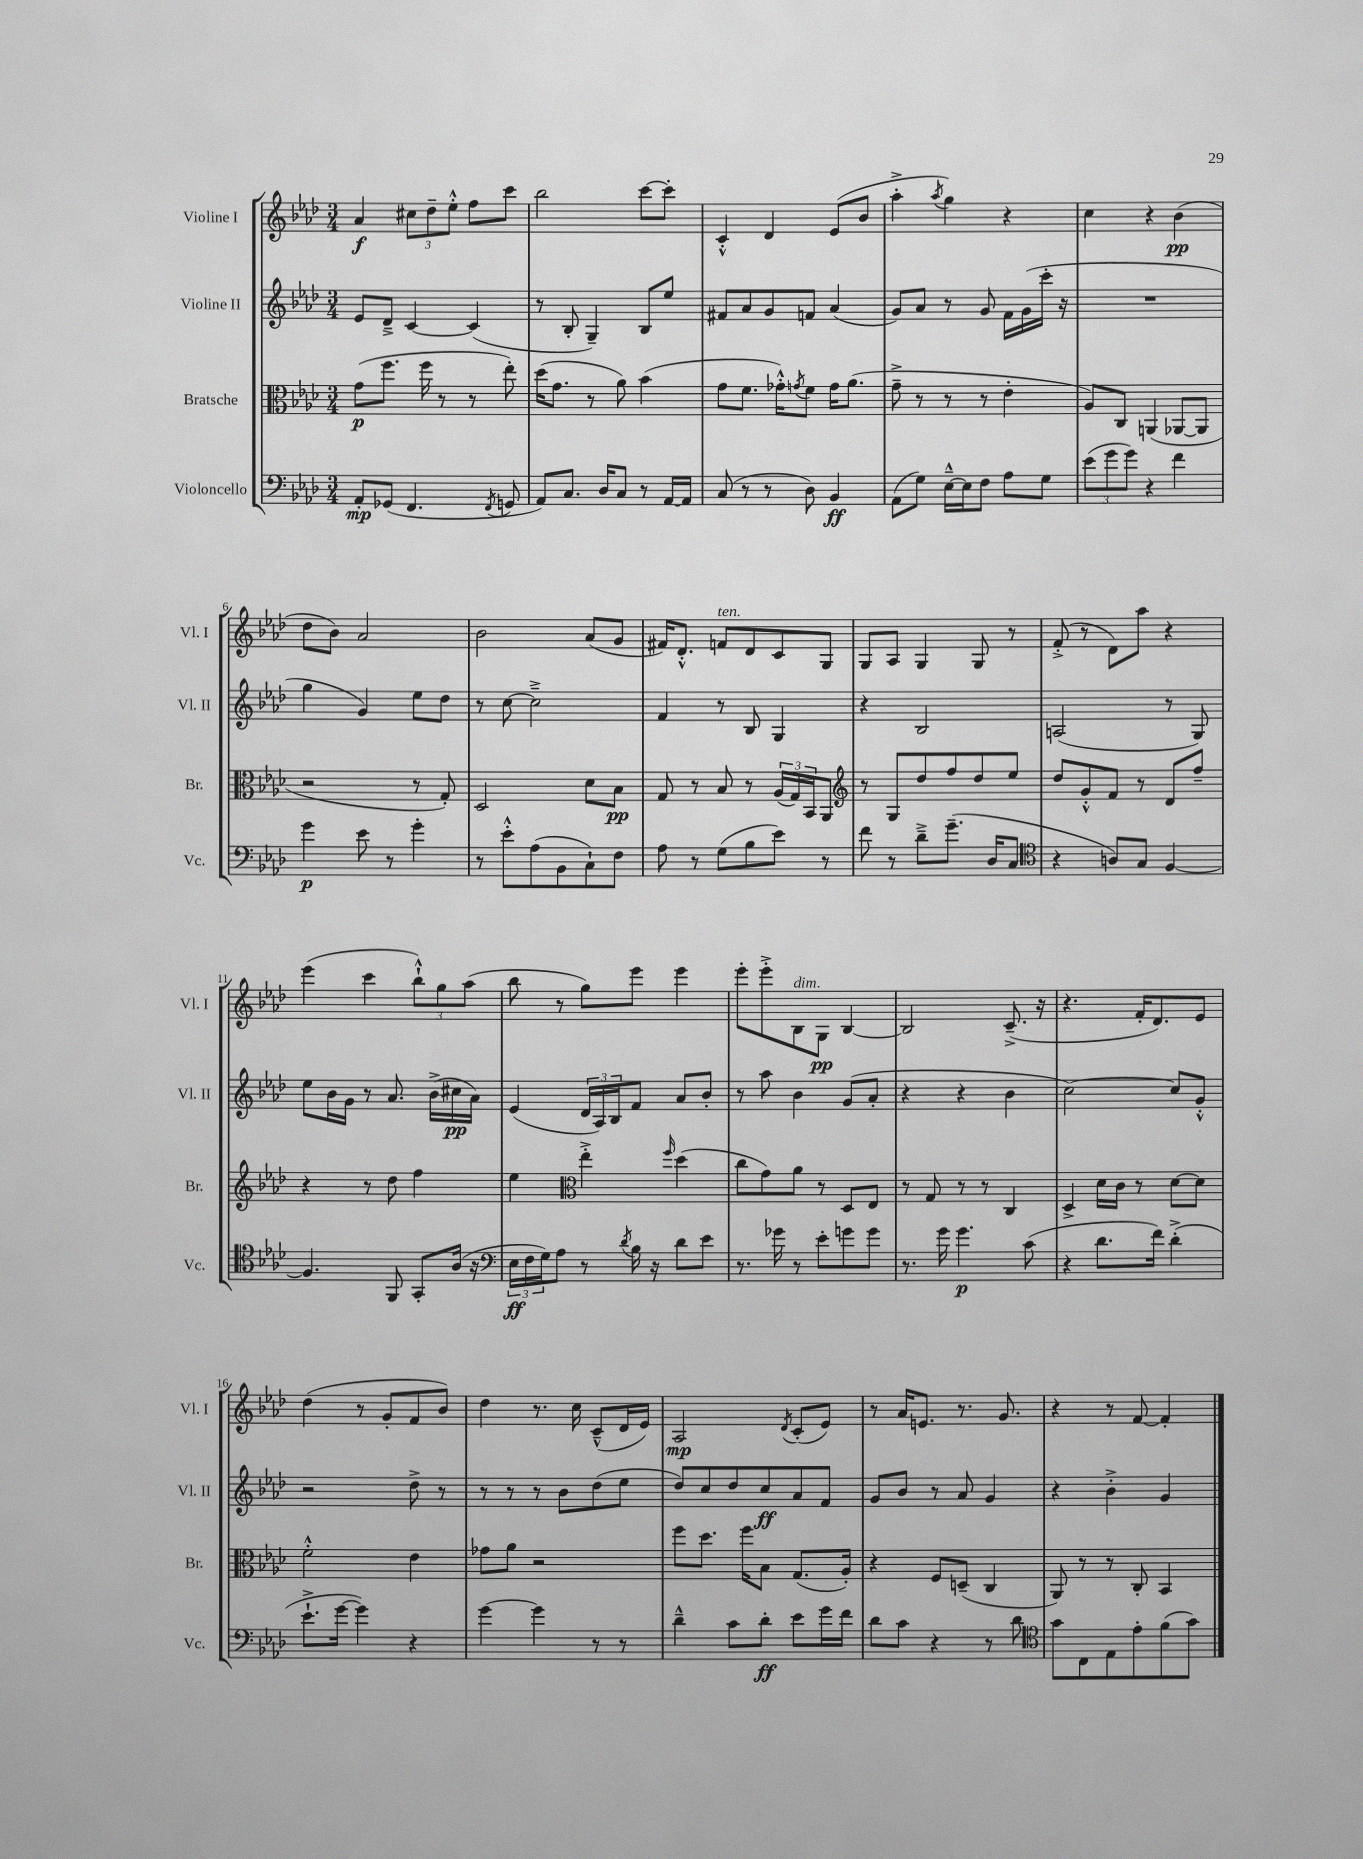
<<
\new StaffGroup <<
\new Staff = "s0" \with { instrumentName = "Violine I" shortInstrumentName = "Vl. I" } {
    \clef treble \key aes \major \numericTimeSignature \time 3/4
    aes'4\f \tuplet 3/2 { cis''8 des''8-- ees''8-.-^ } f''8 c'''8 |
    bes''2 c'''8~ c'''8-. |
    c'4-.-^ des'4 ees'8( bes'8 |
    aes''4-.-> \acciaccatura { aes''8 } g''4) r4 |
    c''4 r4 bes'4\pp( |
    des''8 bes'8) aes'2 |
    bes'2 aes'8( g'8 |
    fis'16) des'8.-.-^ f'8^\markup { \italic "ten." } des'8 c'8 g8 |
    g8 aes8 g4 g8 r8 |
    f'8-.->( r8 des'8) aes''8 r4 |
    ees'''4( c'''4 \tuplet 3/2 { bes''8-!-^) g''8 aes''8( } |
    bes''8 r8 g''8) ees'''8 ees'''4 |
    ees'''8-. ees'''8-.-> bes8^\markup { \italic "dim." } g8\pp bes4~ |
    bes2 c'8.--->( r16 |
    r4. f'16-. des'8.) ees'8 |
    des''4( r8 g'8-. f'8 bes'8) |
    des''4 r8. c''16 c'8---^( des'16 ees'16) |
    aes2\mp \acciaccatura { des'8 } c'8-.( ees'8) |
    r8 aes'16 e'8. r8. g'8. |
    r4 r8 f'8~ f'4-. \bar "|." |
}
\new Staff = "s1" \with { instrumentName = "Violine II" shortInstrumentName = "Vl. II" } {
    \clef treble \key aes \major \numericTimeSignature \time 3/4
    ees'8 des'8---> c'4~ c'4( |
    r8 bes8-. g4--) bes8 ees''8 |
    fis'8 aes'8 g'8 f'8 aes'4( |
    g'8) aes'8 r8 g'8 f'16 g'16( c'''16-. r16 |
    R2. |
    g''4 g'4) ees''8 des''8 |
    r8 c''8~ c''2---> |
    f'4 r8 bes8 g4 |
    r4 bes2 |
    a2( r8 g8) |
    ees''8 bes'16 g'16 r8 aes'8. bes'16->( cis''16\pp aes'16) |
    ees'4( \tuplet 3/2 { des'16 aes16) bes16 } f'8 aes'8 bes'8-. |
    r8 aes''8 bes'4 g'8( aes'8-. |
    r4 r4 bes'4 |
    c''2~) c''8 g'8-.-^ |
    r2 des''8-> r8 |
    r8 r8 r8 bes'8 des''8( ees''8 |
    des''8) c''8 des''8 c''8\ff aes'8 f'8 |
    g'8 bes'8 r8 aes'8 g'4 |
    r4 bes'4-.-> g'4 \bar "|." |
}
\new Staff = "s2" \with { instrumentName = "Bratsche" shortInstrumentName = "Br." } {
    \clef alto \key aes \major \numericTimeSignature \time 3/4
    g'8\p( f''8. f''16 r8 r8 ees''8-.) |
    des''16( g'8. r8 aes'8) bes'4( |
    g'8 f'8. ges'16-.-^) \acciaccatura { g'8 } f'8 g'16 aes'8.( |
    g'8---> r8 r8 r8 ees'4-. |
    aes8) c8 a,4( aes,8~ aes,8 |
    r2 r8 g8-.) |
    des2 des'8 bes8\pp |
    g8 r8 bes8 r8 \tuplet 3/2 { aes16( g16) bes,16 } aes,8 |
    \clef treble r8 g8 des''8 f''8 des''8 ees''8 |
    des''8 g'8-.-^ f'8 r8 des'8 f''8-- |
    r4 r8 des''8 f''4 |
    ees''4 \clef alto ees''4-.-> \grace { f''16 } des''4( |
    c''8 g'8) aes'8 r8 des8 ees8 |
    r8 g8 r8 r8 c4 |
    des4-> des'16 c'16 r8 des'8~ des'8 |
    f'2-.-^ ees'4 |
    ges'8 aes'8 r2 |
    f''8 des''8. f''16 bes8 g8.( aes16-.) |
    r4 f8 d8--( c4 |
    aes,8) r8 r8 c8-. bes,4 \bar "|." |
}
\new Staff = "s3" \with { instrumentName = "Violoncello" shortInstrumentName = "Vc." } {
    \clef bass \key aes \major \numericTimeSignature \time 3/4
    aes,8-.\mp ges,8( f,4. \acciaccatura { f,8 } g,8 |
    aes,8) c8. des16 c8 r8 aes,16~ aes,16 |
    c8( r8 r8 des8) bes,4\ff |
    aes,8( g8) ees16~---^ ees16 f8 aes8 g8 |
    \tuplet 3/2 { ees'8( g'8 g'8) } r4 f'4 |
    g'4\p ees'8 r8 g'4-. |
    r8 ees'8-.-^ aes8( bes,8 c8-!) f8 |
    aes8 r8 g8( bes8 ees'8) r8 |
    f'8 r8 des'8---> g'8.--( des16 c8 |
    \clef tenor r4 a8) g8 f4~ |
    f4. f,8 g,8-. aes16( r16 |
    \clef bass \tuplet 3/2 { ees16\ff f16 g16) } aes8 r8 \acciaccatura { des'8 } bes16 r16 des'8 ees'8 |
    r8. ges'16 r8 ees'8-. g'8 g'8 |
    r8. g'16 g'4.\p c'8( |
    r4 des'8. f'16) des'4-.->( |
    ees'8.-!-> g'16~ g'4) r4 |
    g'4~ g'4 r8 r8 |
    des'4---^ c'8 des'8-.\ff ees'8 g'16 f'16 |
    des'8 c'8 r4 r8 des'8 |
    \clef tenor g'8 c8 ees8 ees'8-. f'8( g'8) \bar "|." |
}
>>
>>
